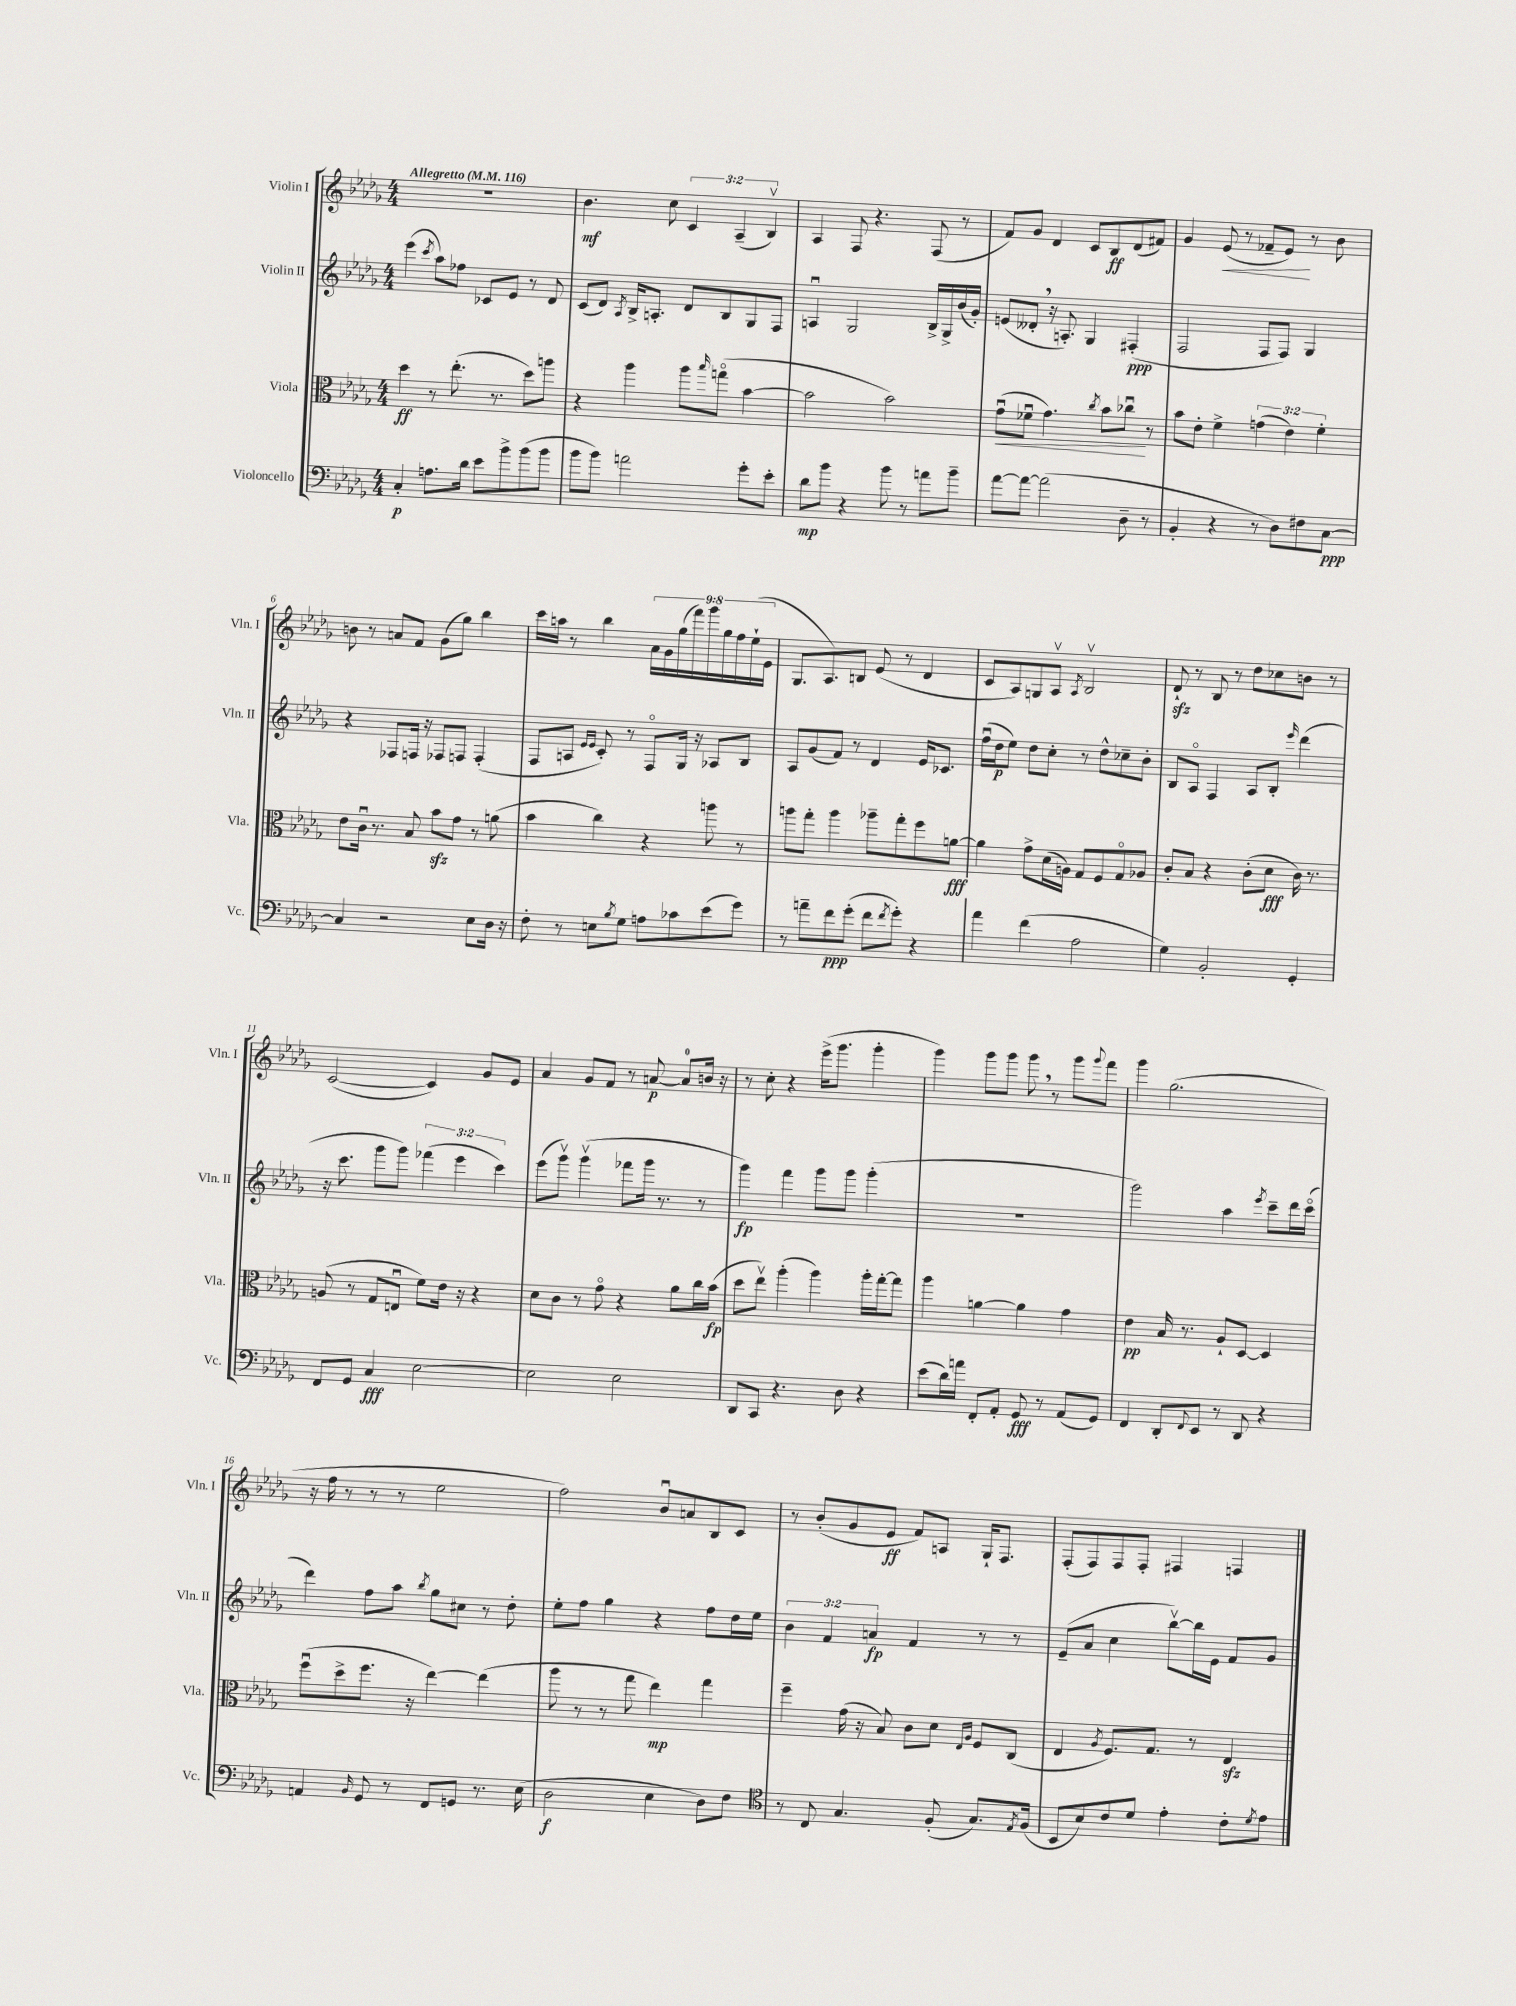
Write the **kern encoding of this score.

**kern	**dynam	**kern	**dynam	**kern	**dynam	**kern	**dynam
*part4	*part4	*part3	*part3	*part2	*part2	*part1	*part1
*staff4	*staff4	*staff3	*staff3	*staff2	*staff2	*staff1	*staff1
*I"Violoncello	*	*I"Viola	*	*I"Violin II	*	*I"Violin I	*
*I'Vc.	*	*I'Vla.	*	*I'Vln. II	*	*I'Vln. I	*
*clefF4	*	*clefC3	*	*clefG2	*	*clefG2	*
*k[b-e-a-d-g-]	*	*k[b-e-a-d-g-]	*	*k[b-e-a-d-g-]	*	*k[b-e-a-d-g-]	*
*M4/4	*	*M4/4	*	*M4/4	*	*M4/4	*
*MM116	*	*MM116	*	*MM116	*	*MM116	*
=1	=1	=1	=1	=1	=1	=1	=1
!	!	!	!	!	!	!LO:TX:a:B:t=Allegretto	!
4C'/	p	4dd-\	ff	(4eee-\	.	1r	.
.	.	.	.	8qccc/	.	.	.
8.An\L	.	8r	.	8aa-\L)	.	.	.
.	.	(8.ee-'\	.	8ff-X\J	.	.	.
16d-\Jk	.	.	.	.	.	.	.
8e-\L	.	.	.	8c-X/L	.	.	.
.	.	8.r	.	.	.	.	.
8b-^\	.	.	.	8e-/J	.	.	.
(8b-\	.	8dd-\L)	.	8r	.	.	.
8b-\J	.	8aan\J	.	8d-/	.	.	.
=2	=2	=2	=2	=2	=2	=2	=2
8b-\L	.	4r	.	(8c/L	.	4.b-\	mf
8b-\J)	.	.	.	8d-/J)	.	.	.
.	.	.	.	8qA-/	.	.	.
2an\	.	4aa-\	.	16B-^/KL	.	.	.
.	.	.	.	8.An'/J	.	.	.
.	.	.	.	.	.	8cc\	.
.	.	8aa-\L	.	8d-/L	.	6c/	.
.	.	16qqbb-/	.	.	.	.	.
.	.	(8ggn\J	.	8B-/	.	.	.
.	.	.	.	.	.	(6A-~/	.
8g-'\L	.	[4b-\	.	8G-/	.	.	.
.	.	.	.	.	.	6B-v/)	.
8e-'\J	.	.	.	8F/J	.	.	.
=3	=3	=3	=3	=3	=3	=3	=3
8d-\L	mp	2b-\]	.	4Anu/	.	4A-/	.
8b-\J	.	.	.	.	.	.	.
4r	.	.	.	2G-/	.	8F/	.
.	.	.	.	.	.	4.r	.
8b-\	.	2b-\)	.	.	.	.	.
8r	.	.	.	.	.	.	.
8an\L	.	.	.	16B-^/LL	.	(8F/	.
.	.	.	.	16G-^/	.	.	.
8b-~\J	.	.	.	(16b-/	.	8r	.
.	.	.	.	16g-'/JJ)	.	.	.
=4	=4	=4	=4	=4	=4	=4	=4
!	!	!	!LO:HP:b	!	!	!	!
[8a-\L	.	(8g-u\L	<	(8en/L	.	8f/L)	.
8a-\J_	.	8f-Xu\J	.	8d--X',/J	.	8g-/J	.
(2a-\]	.	4.g-\)	.	16r	.	4d-/	.
.	.	.	.	8.An'/)	.	.	.
.	.	.	.	4G-/	.	8c/L	.
.	.	8qcc/	.	.	.	.	.
.	.	8b-\L	.	.	.	8B-/	ff
8D-~\	.	8cc-Xu\J	.	(4F#X'/	ppp	(8d-/	.
8r	.	8r	[	.	.	8f#X/J)	.
=5	=5	=5	=5	=5	=5	=5	=5
4BB-'/	.	8b-\L	.	2F/	.	4g-/	.
.	.	8e-'\J	.	.	.	.	.
!	!	!	!	!	!	!	!LO:HP:b
4r	.	4f^\	.	.	.	(8e-/	<
.	.	.	.	.	.	8r	.
8r	.	(6gn\	.	8F/L	.	8f-X~/L	.
8D-\L)	.	.	.	8F/J)	.	8e-/J)	.
.	.	6e-\)	.	.	.	.	.
8F#X\	.	.	.	4G-/	.	8r	[
.	.	6f'\	.	.	.	.	.
[8C\J	ppp	.	.	.	.	8b-\	.
!!LO:LB:g=z
=6	=6	=6	=6	=6	=6	=6	=6
4C/]	.	8e-\L	.	4r	.	8bn\	.
.	.	16cu\Jk	.	.	.	8r	.
.	.	8.r	.	.	.	.	.
2r	.	.	.	8F-X/L	.	8an/L	.
.	.	8B-/	.	16Fn/Jk	.	8f/J	.
.	.	.	.	16r	.	.	.
.	.	8b-zz\L	.	8F-X/L	.	(8g-\L	.
.	.	8g-\J	.	8Fn/J	.	8gg-\J)	.
8E-\L	.	8r	.	(4F'/	.	4bb-\	.
16D-\Jk	.	(8an\	.	.	.	.	.
16r	.	.	.	.	.	.	.
=7	=7	=7	=7	=7	=7	=7	=7
8F'\	.	4b-\	.	8F/L	.	16ccc\LL	.
.	.	.	.	.	.	16aan\JJ	.
8r	.	.	.	8An/J	.	8r	.
.	.	.	.	16qqe-/LL	.	.	.
.	.	.	.	16qqe-/JJ	.	.	.
8En\L	.	4cc\)	.	8c'/)	.	4bb-\	.
8qB-/	.	.	.	.	.	.	.
8G-\J	.	.	.	8r	.	.	.
8An\L	.	4r	.	8F/L	.	18a-\LL	.
.	.	.	.	.	.	18g-\	.
.	.	.	.	.	.	(18gg-\	.
8c-X\	.	.	.	16G-/Jk	.	.	.
.	.	.	.	.	.	18fff\)	.
.	.	.	.	16r	.	.	.
.	.	.	.	.	.	18ggg-\	.
(8e-\	.	8aan\	.	8A-X/L	.	.	.
.	.	.	.	.	.	18gg-\	.
.	.	.	.	.	.	18ff\	.
8g-\J)	.	8r	.	8B-/J	.	.	.
.	.	.	.	.	.	(18ee-`\	.
.	.	.	.	.	.	18e-\JJ	.
=8	=8	=8	=8	=8	=8	=8	=8
8r	.	8aan\L	.	8A-/L	.	8.G-/L	.
8an~\L	.	8gg-'\J	.	(8g-/	.	.	.
.	.	.	.	.	.	8.A-/)	.
8f\	ppp	4aa\	.	8f/J)	.	.	.
(8g-'\J	.	.	.	8r	.	8Bn/J	.
8f\L	.	8aa-X~\L	.	4d-/	.	(8e-/	.
8qf/	.	.	.	.	.	.	.
8g-'\J)	.	8gg-'\	.	.	.	8r	.
4r	.	8ff\	.	16e-/KL	.	4d-/	.
.	.	.	.	8.c-X/J	.	.	.
.	.	[8an\J	fff	.	.	.	.
=9	=9	=9	=9	=9	=9	=9	=9
4a-\	.	4a\]	.	(16ffu\LL	.	8c/L	.
.	.	.	.	16dd-\J	p	.	.
.	.	.	.	8ee-\J)	.	8A-/)	.
(4f\	.	8g-^\L	.	8dd-\L	.	8Gn/	.
.	.	(16d-\L	.	8cc'\J	.	8A-v/J	.
.	.	16An\JJ)	.	.	.	.	.
.	.	.	.	.	.	8qA-/	.
2A-\	.	8G-/L	.	8r	.	2B-v/	.
.	.	8F/	.	8dd-^^\L	.	.	.
.	.	8G-/	.	8cc-X~\	.	.	.
.	.	8A-X/J	.	8b-'\J	.	.	.
=10	=10	=10	=10	=10	=10	=10	=10
4G-\)	.	8c'/L	.	8B-/L	.	8d-zz`/	.
.	.	8B-/J	.	8A-/J	.	8r	.
2BB-'/	.	4r	.	4F/	.	8B-/	.
.	.	.	.	.	.	8r	.
.	.	(8c'\L	.	8A-/L	.	8dd-\L	.
.	.	8d-\J	fff	8B-'/J	.	8cc-X\	.
.	.	.	.	16qqeee-/	.	.	.
4GG-'/	.	16c\)	.	(4ddd-\	.	8bn\J	.
.	.	8.r	.	.	.	.	.
.	.	.	.	.	.	8r	.
!!LO:LB:g=z
=11	=11	=11	=11	=11	=11	=11	=11
8FF/L	.	(8An/	.	16r	.	([2c/	.
.	.	.	.	8.ccc\	.	.	.
8GG-/J	.	8r	.	.	.	.	.
4C/	fff	8G-/L	.	8ggg-\L	.	.	.
.	.	8Enu/J	.	8ggg-\J)	.	.	.
[2E-\	.	8f\L)	.	(6fff-X\	.	4c/])	.
.	.	16e-\Jk	.	.	.	.	.
.	.	.	.	6eee-\	.	.	.
.	.	16r	.	.	.	.	.
.	.	4r	.	.	.	8g-/L	.
.	.	.	.	6ccc\)	.	.	.
.	.	.	.	.	.	8e-/J	.
=12	=12	=12	=12	=12	=12	=12	=12
2E-\]	.	8d-\L	.	(8eee-\L	.	4a-/	.
.	.	8c\J	.	8ggg-v\J)	.	.	.
.	.	8r	.	(4ggg-v\	.	8g-/L	.
.	.	8g-\	.	.	.	8f/J	.
2E-\	.	4r	.	8fff-X\L	.	8r	.
.	.	.	.	16ggg-\Jk	.	[8an/	p
.	.	.	.	8.r	.	.	.
.	.	8a-\L	.	.	.	8a/L]	.
.	.	16cc\L	.	8r	.	16bn/Jk	.
.	.	(16b-\JJ	fp	.	.	16r	.
=13	=13	=13	=13	=13	=13	=13	=13
8DD-/L	.	8dd-\L	.	4ggg-\)	fp	8r	.
8CC/J	.	8ee-v\J)	.	.	.	8cc'\	.
4.r	.	(4aa-'\	.	4fff\	.	4r	.
.	.	4aa-\)	.	8ggg-\L	.	(16eee-^\KL	.
.	.	.	.	.	.	8.ggg-\J	.
8D-\	.	.	.	8ggg-\J	.	.	.
4r	.	16aa-'\LL	.	(4ggg-'\	.	4ggg-'\	.
.	.	[16gg-'\J	.	.	.	.	.
.	.	8gg-\J]	.	.	.	.	.
=14	=14	=14	=14	=14	=14	=14	=14
(8e-\L	.	4aa-\	.	1r	.	4ggg-\)	.
16d-\L)	.	.	.	.	.	.	.
16an\JJ	.	.	.	.	.	.	.
8FF'/L	.	[4an\	.	.	.	8ggg-\L	.
8AA-'/J	.	.	.	.	.	8ggg-\J	.
8GG-/	fff	4a\]	.	.	.	8ggg-,\	.
8r	.	.	.	.	.	8r	.
(8AA-/L	.	4g-\	.	.	.	8ggg-\L	.
.	.	.	.	.	.	8qqggg-/	.
8GG-/J)	.	.	.	.	.	8fff\J	.
=15	=15	=15	=15	=15	=15	=15	=15
4FF/	.	4e-\	pp	2ggg-\)	.	4ggg-\	.
8DD-'/L	.	16B-/	.	.	.	(2.gg-\	.
.	.	8.r	.	.	.	.	.
8qqFF/	.	.	.	.	.	.	.
8EE-/J	.	.	.	.	.	.	.
8r	.	8A-`/L	.	4aa-\	.	.	.
8DD-/	.	[8D-/J	.	.	.	.	.
.	.	.	.	8qeee-/	.	.	.
4r	.	4D-/]	.	8ccc~\L	.	.	.
.	.	.	.	16ddd-\L	.	.	.
.	.	.	.	(16ccc\JJ	.	.	.
!!LO:LB:g=z
=16	=16	=16	=16	=16	=16	=16	=16
4AAn/	.	(8ffu\L	.	4ddd-\)	.	16r	.
.	.	.	.	.	.	16ff\	.
.	.	8dd-^\	.	.	.	8r	.
16qqBB-/	.	.	.	.	.	.	.
8GG-/	.	8.ff\J	.	8ff\L	.	8r	.
8r	.	.	.	8aa-\J	.	8r	.
.	.	16r	.	.	.	.	.
.	.	.	.	8qbb-/	.	.	.
8FF/L	.	[4ee-\)	.	8gg-\L	.	2ee-\	.
8GGn/J	.	.	.	8cc#X\J	.	.	.
8.r	.	(4ee-\]	.	8r	.	.	.
.	.	.	.	8dd-'\	.	.	.
(16E-\	.	.	.	.	.	.	.
=17	=17	=17	=17	=17	=17	=17	=17
2D-\	f	8aa-\	.	8ee-'\L	.	2ff\)	.
.	.	8r	.	8ff\J	.	.	.
.	.	8r	.	4gg-\	.	.	.
.	.	8gg-\	.	.	.	.	.
4E-\	.	4ee-\)	mp	4r	.	8b-u/L	.
.	.	.	.	.	.	8an/	.
8D-\L)	.	4gg-\	.	8ff\L	.	8B-/	.
8F\J	.	.	.	16dd-\L	.	8c/J	.
.	.	.	.	16ee-\JJ	.	.	.
=18	=18	=18	=18	=18	=18	=18	=18
*clefC4	*	*	*	*	*	*	*
8r	.	4ff~\	.	6b-\	.	8r	.
8C/	.	.	.	.	.	(8b-'/L	.
.	.	.	.	6f/	.	.	.
4.G-/	.	(16g-\	.	.	.	8g-/	.
.	.	16r	.	.	.	.	.
.	.	.	.	6an/	fp	.	.
.	.	8B-/)	.	.	.	8e-/J	ff
.	.	8c\L	.	4f/	.	8f/L)	.
(8F'/	.	8d-\J	.	.	.	8An/J	.
.	.	16qqE-/LL	.	.	.	.	.
.	.	16qqA-/JJ	.	.	.	.	.
8.G-/L)	.	8F/L	.	8r	.	16G-`/KL	.
.	.	.	.	.	.	8.F/J	.
.	.	(8C/J	.	8r	.	.	.
8qE-/	.	.	.	.	.	.	.
(16F/Jk	.	.	.	.	.	.	.
=19	=19	=19	=19	=19	=19	=19	=19
8BB-/L	.	4E-/	.	(8e-~/L	.	(8F'/L	.
8B-/)	.	.	.	8a-/J	.	8F/)	.
.	.	8qA-/	.	.	.	.	.
8c/	.	8.F/L)	.	4cc\	.	8F/	.
8d-/J	.	.	.	.	.	8F'/J	.
.	.	8.G-/J	.	.	.	.	.
4e-'\	.	.	.	[8bb-v\L)	.	4F#X/	.
.	.	8r	.	16bb-\L]	.	.	.
.	.	.	.	16e-\JJ	.	.	.
8c'\L	.	4E-zz/	.	8f/L	.	4Fn/	.
8qd-/	.	.	.	.	.	.	.
8e-\J	.	.	.	8g-/J	.	.	.
==	==	==	==	==	==	==	==
*-	*-	*-	*-	*-	*-	*-	*-
